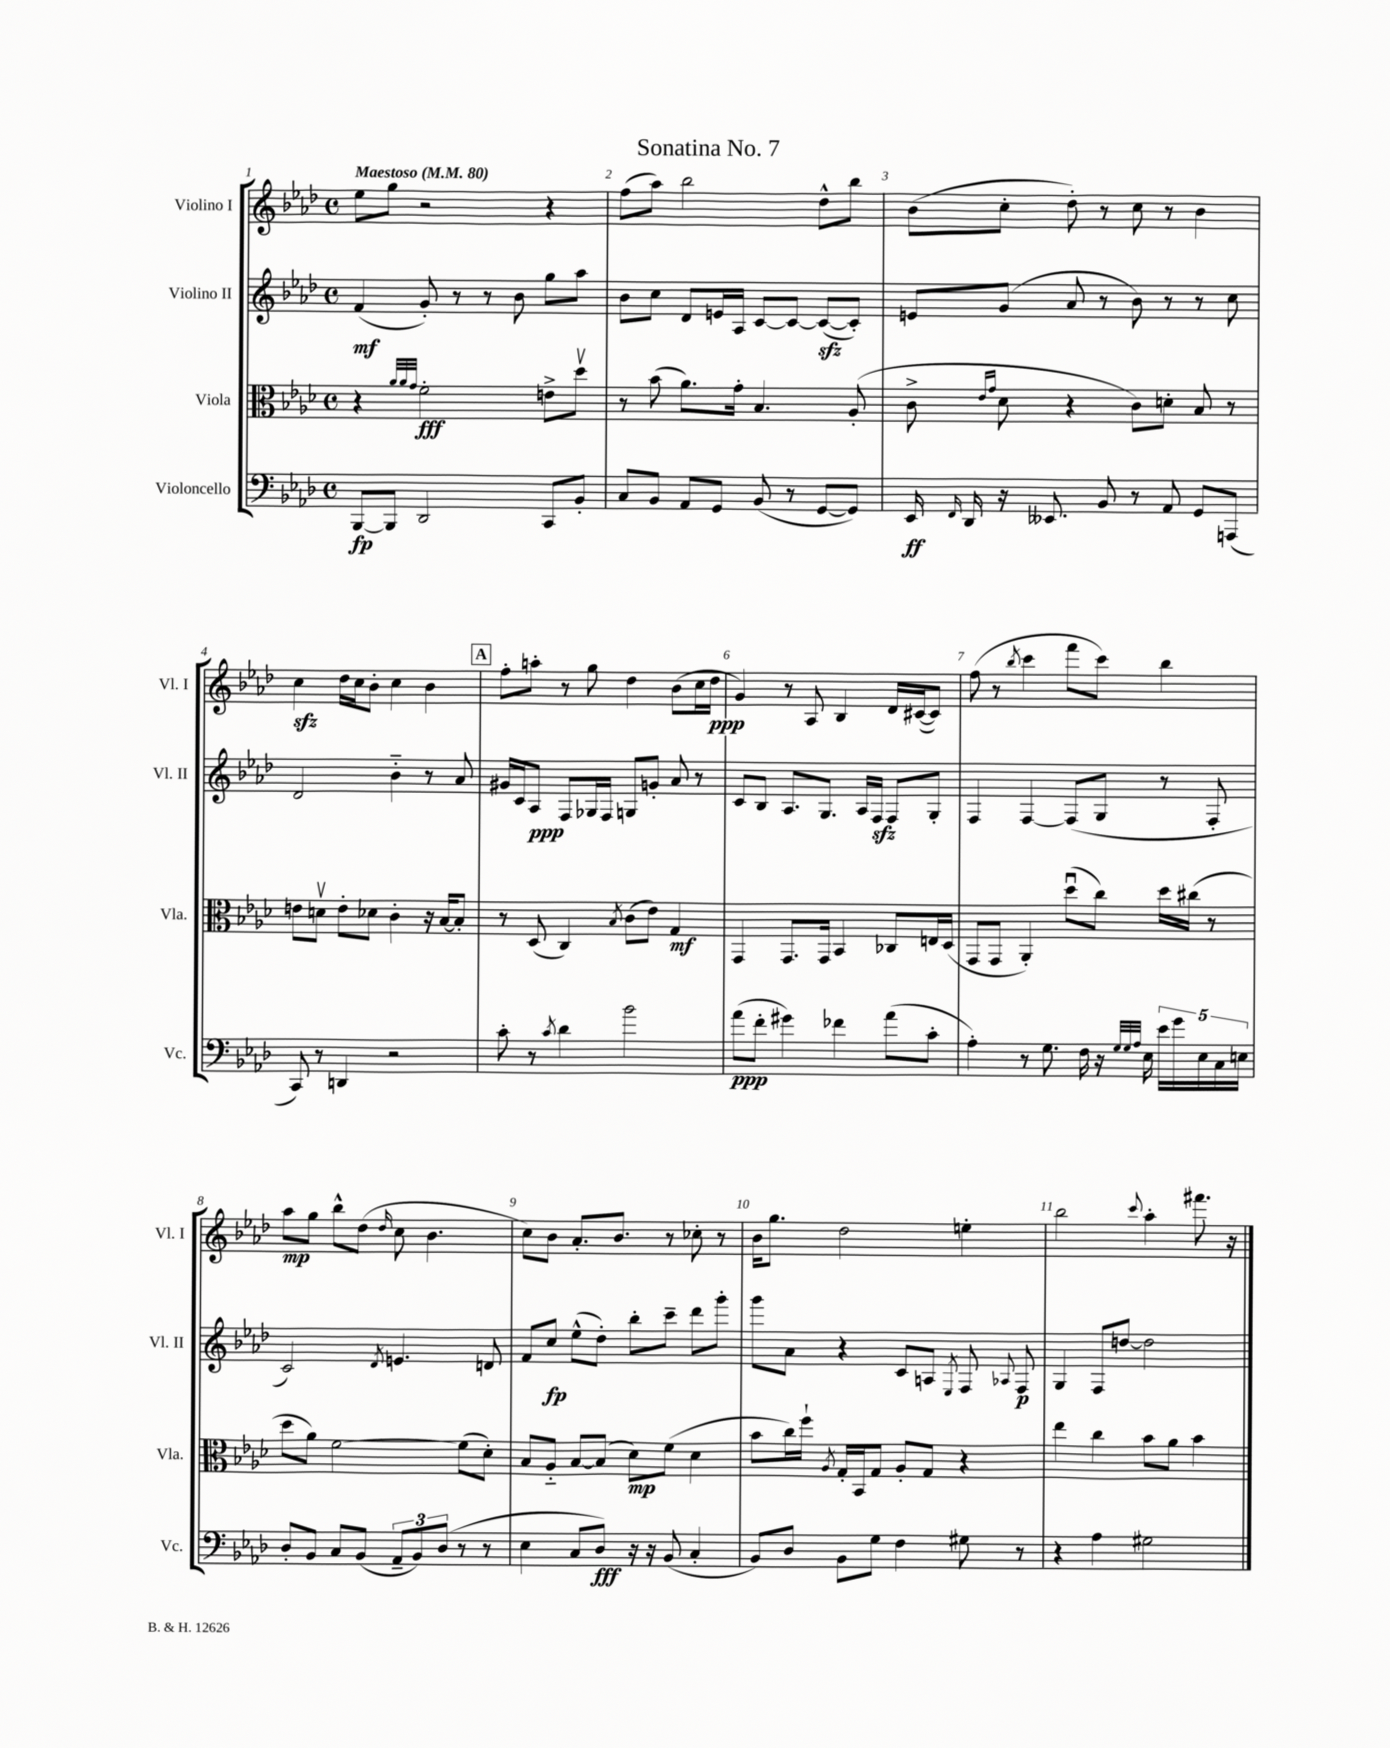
\header { title = "Sonatina No. 7" }
<<
\new StaffGroup <<
\new Staff = "s0" \with { instrumentName = "Violino I" shortInstrumentName = "Vl. I" } {
    \clef treble \key aes \major \defaultTimeSignature \time 4/4 \tempo "Maestoso" 4 = 80
    \autoBeamOff ees''8[ g''8] r2 r4 |
    f''8[( aes''8]) bes''2 des''8[-^ bes''8] |
    bes'8[( c''8]-. des''8-.) r8 c''8 r8 bes'4 |
    c''4\sfz des''16[ c''16 bes'8]-. c''4 bes'4 |
    \mark \markup { \box "A" } f''8[-. a''8]-. r8 g''8 des''4 bes'8[( c''16 des''16]\ppp |
    g'4) r8 aes8 bes4 des'16[ cis'16~( cis'8]) |
    f''8( r8 \acciaccatura { bes''8 } c'''4 f'''8[ c'''8]) bes''4 |
    aes''8[\mp g''8] bes''8[-^ des''8]( \grace { des''16 } c''8 bes'4. |
    c''8[) bes'8] aes'8.[-. bes'8.] r8 ces''8-. r8 |
    bes'16[ g''8.] des''2 e''4-. |
    bes''2 \appoggiatura { c'''8 } aes''4-. fis'''8. r16 \bar "|." |
}
\new Staff = "s1" \with { instrumentName = "Violino II" shortInstrumentName = "Vl. II" } {
    \clef treble \key aes \major \defaultTimeSignature \time 4/4
    \autoBeamOff f'4\mf( g'8-.) r8 r8 bes'8 g''8[ aes''8] |
    bes'8[ c''8] des'8[ e'16 aes16] c'8[~ c'8]~ c'8[~\sfz( c'8]-.) |
    e'8[ g'8]( aes'8 r8 bes'8) r8 r8 c''8 |
    des'2 bes'4-_ r8 aes'8 |
    \mark \markup { \box "A" } gis'16[ c'16 aes8]\ppp f8[ ges16 f16] g8[ g'8]-. aes'8 r8 |
    c'8[ bes8] aes8.[ g8.] aes16[ f16]\sfz f8[ g8]-. |
    f4 f4~ f8[( g8] r8 f8-. |
    c'2) \acciaccatura { des'8 } e'4. d'8 |
    f'8[ c''8]\fp ees''8[-^( des''8]-.) bes''8[-. c'''8]-- des'''8[ g'''8]-. |
    g'''8[ aes'8] r4 c'8[ a8] \acciaccatura { ees8 } f8 \appoggiatura { aes8 } f8\p |
    g4 f8[ d''8]~ d''2 \bar "|." |
}
\new Staff = "s2" \with { instrumentName = "Viola" shortInstrumentName = "Vla." } {
    \clef alto \key aes \major \defaultTimeSignature \time 4/4
    \autoBeamOff r4 \grace { aes'32[ aes'32 g'32] } f'2-.\fff e'8[-> des''8]\upbow |
    r8 bes'8( aes'8.[) g'16]-. bes4. aes8-.( |
    c'8-> \grace { ees'16[ g'16] } des'8 r4 c'8[) d'8]-. bes8 r8 |
    e'8[ d'8]\upbow e'8[-. des'8] c'4-. r16 bes16[~ bes8]-. |
    \mark \markup { \box "A" } r8 des8( c4) \acciaccatura { bes8 } c'8[( ees'8]) g4\mf |
    g,4 g,8.[ g,16] bes,4 ces8[ e16 des16]( |
    g,8[ g,8] aes,4-.) des''8[\downbow( c''8]) des''16[ cis''16]( r8 |
    des''8[ aes'8]) f'2~ f'8[( des'8]-.) |
    bes8[ aes8]-_ bes8[~ bes8]( des'8[\mp) f'8]( des'4 |
    bes'8[ c''16) f''16]-! \acciaccatura { aes8 } g16[-. bes,16 g8] aes8[-. g8] r4 |
    ees''4 c''4 bes'8[ aes'8] bes'4 \bar "|." |
}
\new Staff = "s3" \with { instrumentName = "Violoncello" shortInstrumentName = "Vc." } {
    \clef bass \key aes \major \defaultTimeSignature \time 4/4
    \autoBeamOff bes,,8[~\fp bes,,8] des,2 c,8[ bes,8]-. |
    c8[ bes,8] aes,8[ g,8] bes,8( r8 g,8[~ g,8]) |
    ees,16\ff \grace { f,16 } des,16 r16 eeses,8. bes,8 r8 aes,8 g,8[ a,,8]( |
    c,8) r8 d,4 r2 |
    \mark \markup { \box "A" } c'8-. r8 \acciaccatura { c'8 } des'4 bes'2 |
    aes'8[\ppp( f'8]-. gis'4) fes'4 aes'8[( c'8]-. |
    aes4-.) r8 g8. f16 r16 \grace { g32[ g32 aes32] } ees16 \tuplet 5/4 { ees'16[ g'16 ees16 c16 e16] } |
    des8[-. bes,8] c8[ bes,8]( \tuplet 3/2 { aes,8[-- bes,8) des8]( } r8 r8 |
    ees4 c8[ des8]\fff) r16 r16 bes,8( c4-. |
    bes,8[) des8] bes,8[ g8] f4 gis8 r8 |
    r4 aes4 gis2 \bar "|." |
}
>>
>>
\layout { \context { \Score \override BarNumber.break-visibility = ##(#f #t #t) barNumberVisibility = #all-bar-numbers-visible } }
